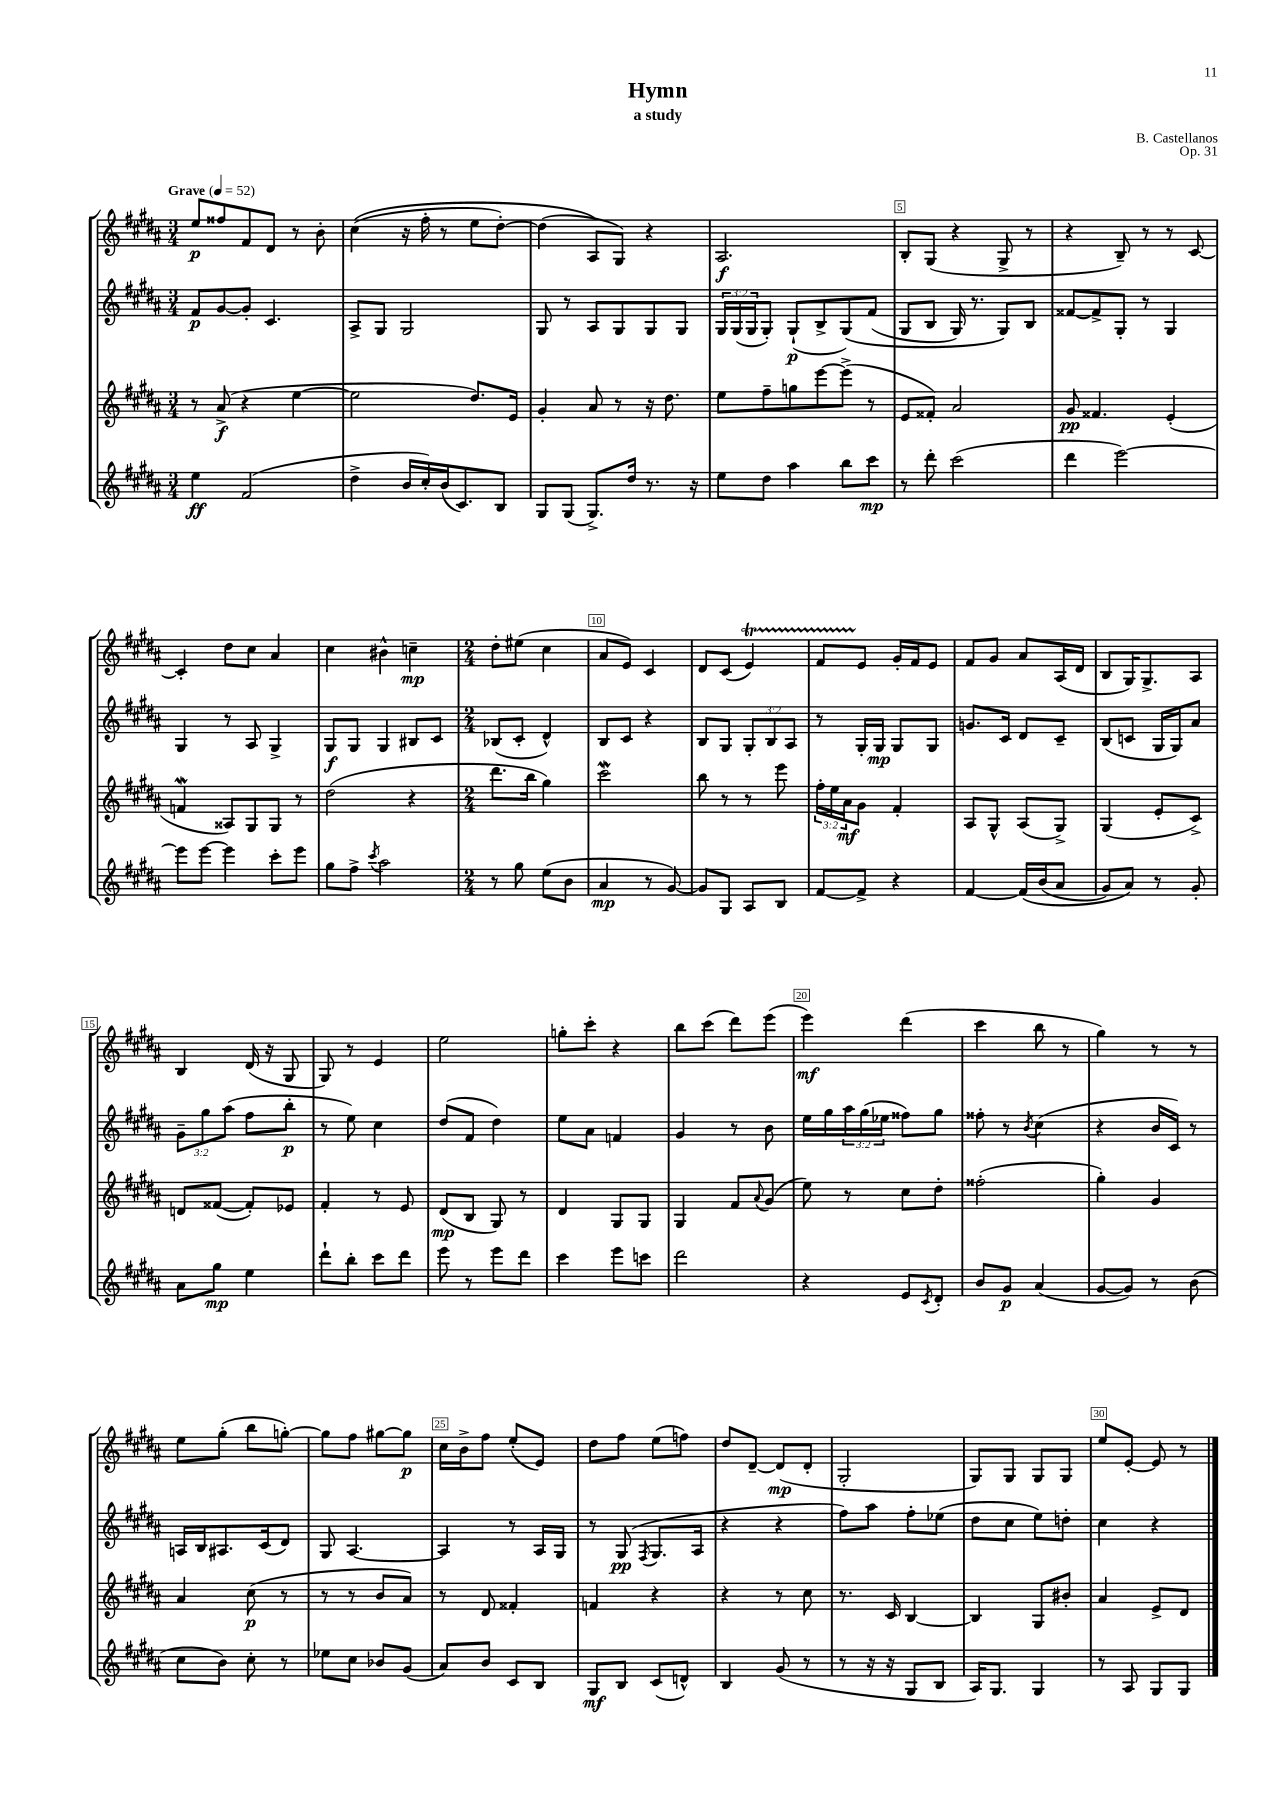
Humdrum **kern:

**kern	**dynam	**kern	**dynam	**kern	**dynam	**kern	**dynam
*part4	*part4	*part3	*part3	*part2	*part2	*part1	*part1
*staff4	*staff4	*staff3	*staff3	*staff2	*staff2	*staff1	*staff1
*clefG2	*	*clefG2	*	*clefG2	*	*clefG2	*
*k[f#c#g#d#a#]	*	*k[f#c#g#d#a#]	*	*k[f#c#g#d#a#]	*	*k[f#c#g#d#a#]	*
*M3/4	*	*M3/4	*	*M3/4	*	*M3/4	*
*MM52	*	*MM52	*	*MM52	*	*MM52	*
=1	=1	=1	=1	=1	=1	=1	=1
!	!	!	!	!	!	!LO:TX:a:B:t=Grave	!
4ee\	ff	8r	.	8f#/L	p	8ee/L	p
.	.	(8a#^/	f	[8g#/	.	8ff##X/	.
(2f#/	.	4r	.	8g#'/J]	.	8f#/	.
.	.	.	.	4.c#/	.	8d#/J	.
.	.	[4ee\	.	.	.	8r	.
.	.	.	.	.	.	8b'\	.
=2	=2	=2	=2	=2	=2	=2	=2
4dd#^\	.	2ee\]	.	8A#^/L	.	((4cc#\	.
.	.	.	.	8G#/J	.	.	.
16b/LL	.	.	.	2G#/	.	16r	.
16cc#'/)	.	.	.	.	.	16ff#'\	.
(16b/J	.	.	.	.	.	8r	.
8.c#/)	.	.	.	.	.	.	.
.	.	8.dd#/L)	.	.	.	8ee\L	.
8B/J	.	.	.	.	.	[8dd#'\J)	.
.	.	16e/Jk	.	.	.	.	.
=3	=3	=3	=3	=3	=3	=3	=3
8G#/L	.	4g#'/	.	8G#/	.	(4dd#\]	.
(8G#/J	.	.	.	8r	.	.	.
8.G#^/L)	.	8a#/	.	8A#/L	.	8A#/L)	.
.	.	8r	.	8G#/	.	8G#/J)	.
16dd#/Jk	.	.	.	.	.	.	.
8.r	.	16r	.	8G#/	.	4r	.
.	.	8.dd#\	.	.	.	.	.
.	.	.	.	8G#/J	.	.	.
16r	.	.	.	.	.	.	.
=4	=4	=4	=4	=4	=4	=4	=4
8ee\L	.	8ee\L	.	24G#/LL	.	2.A#/	f
.	.	.	.	(24G#/	.	.	.
.	.	.	.	24G#/J	.	.	.
8dd#\J	.	8ff#~\	.	8G#'/J)	.	.	.
4aa#\	.	8ggn\	.	(8G#`/L	p	.	.
.	.	[8eee\	.	8B^/	.	.	.
8bb\L	.	(8eee^\J]	.	(8G#/)	.	.	.
8ccc#\J	mp	8r	.	(8f#/J	.	.	.
=5	=5	=5	=5	=5	=5	=5	=5
8r	.	8e/L	.	8G#/L	.	8B'/L	.
8ddd#'\	.	8f##X'/J)	.	8B/J	.	(8G#/J	.
(2ccc#\	.	2a#/	.	16G#/)	.	4r	.
.	.	.	.	8.r	.	.	.
.	.	.	.	8G#/L)	.	8G#^/	.
.	.	.	.	8B/J	.	8r	.
=6	=6	=6	=6	=6	=6	=6	=6
4ddd#\	.	8g#/	pp	[8f##X/L	.	4r	.
.	.	4.f##X/	.	8f##^/]	.	.	.
[2eee\)	.	.	.	8G#'/J	.	8B~/)	.
.	.	.	.	8r	.	8r	.
.	.	(4e'/	.	4G#/	.	8r	.
.	.	.	.	.	.	[8c#/	.
!!LO:LB:g=z
=7	=7	=7	=7	=7	=7	=7	=7
8eee\L]	.	4fnw/	.	4G#/	.	4c#'/]	.
[8eee\J	.	.	.	.	.	.	.
4eee\]	.	8A##X/L)	.	8r	.	8dd#\L	.
.	.	8G#/	.	8A#/	.	8cc#\J	.
8ccc#'\L	.	8G#/J	.	4G#^/	.	4a#/	.
8eee\J	.	8r	.	.	.	.	.
=8	=8	=8	=8	=8	=8	=8	=8
8gg#\L	.	(2dd#\	.	8G#/L	f	4cc#\	.
8ff#^\J	.	.	.	8G#/J	.	.	.
8qccc#/	.	.	.	.	.	.	.
2aa#\	.	.	.	4G#/	.	4b#X^^\	.
.	.	4r	.	8B#X/L	.	4ccn~\	mp
.	.	.	.	8c#/J	.	.	.
=9	=9	=9	=9	=9	=9	=9	=9
*M2/4	*	*M2/4	*	*M2/4	*	*M2/4	*
8r	.	8.ddd#\L	.	(8B-X/L	.	8dd#'\L	.
8gg#\	.	.	.	8c#'/J	.	(8ee#X\J	.
.	.	16bb\Jk	.	.	.	.	.
(8ee\L	.	4gg#\)	.	4d#^^/)	.	4cc#\	.
8b\J	.	.	.	.	.	.	.
=10	=10	=10	=10	=10	=10	=10	=10
4a#/	mp	2ccc#W\	.	8B/L	.	8a#/L	.
.	.	.	.	8c#/J	.	8e/J)	.
8r	.	.	.	4r	.	4c#/	.
[8g#/)	.	.	.	.	.	.	.
=11	=11	=11	=11	=11	=11	=11	=11
8g#/L]	.	8bb\	.	8B/L	.	8d#/L	.
8G#/J	.	8r	.	8G#/J	.	(8c#/J	.
8A#/L	.	8r	.	12G#'/L	.	4eT/)	.
.	.	.	.	12B/	.	.	.
8B/J	.	8eee\	.	.	.	.	.
.	.	.	.	12A#/J	.	.	.
=12	=12	=12	=12	=12	=12	=12	=12
[8f#/L	.	24ff#'\LL	.	8r	.	8f#TTT/L	.
.	.	24ee\	.	.	.	.	.
.	.	24a#\J	mf	.	.	.	.
8f#^/J]	.	8g#\J	.	16G#'/LL	.	8e/J	.
.	.	.	.	16G#/JJ	mp	.	.
4r	.	4f#'/	.	8G#/L	.	16g#'/LL	.
.	.	.	.	.	.	16f#/J	.
.	.	.	.	8G#/J	.	8e/J	.
=13	=13	=13	=13	=13	=13	=13	=13
[4f#/	.	8A#/L	.	8.gn/L	.	8f#/L	.
.	.	8G#^^/J	.	.	.	8g#/J	.
.	.	.	.	16c#/Jk	.	.	.
(16f#/LL]	.	(8A#/L	.	8d#/L	.	8a#/L	.
(16b/J	.	.	.	.	.	.	.
8a#/J	.	8G#^/J)	.	8c#~/J	.	(16A#/L	.
.	.	.	.	.	.	16d#/JJ	.
=14	=14	=14	=14	=14	=14	=14	=14
8g#/L)	.	(4G#/	.	(8B/L	.	8B/L	.
8a#/J)	.	.	.	8cn/J	.	16G#/K)	.
.	.	.	.	.	.	8.G#^/	.
8r	.	8e'/L	.	16G#/LL	.	.	.
.	.	.	.	16G#/J)	.	.	.
8g#'/	.	8c#^/J)	.	8a#/J	.	8A#/J	.
!!LO:LB:g=z
=15	=15	=15	=15	=15	=15	=15	=15
8a#\L	.	8dn/L	.	12g#~\L	.	4B/	.
.	.	.	.	12gg#\	.	.	.
8gg#\J	mp	([8f##X/J	.	.	.	.	.
.	.	.	.	(12aa#\J	.	.	.
4ee\	.	8f##'/L])	.	8ff#\L	.	(16d#/	.
.	.	.	.	.	.	16r	.
.	.	8e-X/J	.	8bb'\J	p	8G#/	.
=16	=16	=16	=16	=16	=16	=16	=16
8ddd#`\L	.	4f#'/	.	8r	.	8G#/)	.
8bb'\J	.	.	.	8ee\)	.	8r	.
8ccc#\L	.	8r	.	4cc#\	.	4e/	.
8ddd#\J	.	8e/	.	.	.	.	.
=17	=17	=17	=17	=17	=17	=17	=17
8eee\	.	(8d#/L	mp	(8dd#/L	.	2ee\	.
8r	.	8B/J	.	8f#/J	.	.	.
8eee\L	.	8G#/)	.	4dd#\)	.	.	.
8ddd#\J	.	8r	.	.	.	.	.
=18	=18	=18	=18	=18	=18	=18	=18
4ccc#\	.	4d#/	.	8ee\L	.	8ggn'\L	.
.	.	.	.	8a#\J	.	8ccc#'\J	.
8eee\L	.	8G#/L	.	4fn/	.	4r	.
8cccn\J	.	8G#/J	.	.	.	.	.
=19	=19	=19	=19	=19	=19	=19	=19
2ddd#\	.	4G#/	.	4g#/	.	8bb\L	.
.	.	.	.	.	.	(8ccc#\J	.
.	.	8f#/L	.	8r	.	8ddd#\L)	.
.	.	8qqa#/	.	.	.	.	.
.	.	(8g#/J	.	8b\	.	(8eee\J	.
=20	=20	=20	=20	=20	=20	=20	=20
4r	.	8ee\)	.	16ee\LL	.	4eee\)	mf
.	.	.	.	16gg#\	.	.	.
.	.	8r	.	24aa#\	.	.	.
.	.	.	.	(24gg#\	.	.	.
.	.	.	.	24ee-X\JJ	.	.	.
8e/L	.	8cc#\L	.	8ff##X\L)	.	(4ddd#\	.
8qc#/	.	.	.	.	.	.	.
8d#'/J	.	8dd#'\J	.	8gg#\J	.	.	.
=21	=21	=21	=21	=21	=21	=21	=21
8b/L	.	(2ff##X'\	.	8ff##X'\	.	4ccc#\	.
8g#/J	p	.	.	8r	.	.	.
.	.	.	.	8qb/	.	.	.
(4a#/	.	.	.	(4cc#\	.	8bb\	.
.	.	.	.	.	.	8r	.
=22	=22	=22	=22	=22	=22	=22	=22
[8g#/L	.	4gg#'\)	.	4r	.	4gg#\)	.
8g#/J])	.	.	.	.	.	.	.
8r	.	4g#/	.	16b/LL	.	8r	.
.	.	.	.	16c#/JJ)	.	.	.
(8b\	.	.	.	8r	.	8r	.
!!LO:LB:g=z
=23	=23	=23	=23	=23	=23	=23	=23
8cc#\L	.	4a#/	.	16An/LL	.	8ee\L	.
.	.	.	.	16B/J	.	.	.
8b\J)	.	.	.	8.A#X/	.	(8gg#'\J	.
8cc#'\	.	(8cc#\	p	.	.	8bb\L	.
.	.	.	.	(16c#/k	.	.	.
8r	.	8r	.	8d#/J)	.	[8ggn'\J)	.
=24	=24	=24	=24	=24	=24	=24	=24
8ee-X\L	.	8r	.	8G#/	.	8gg\L]	.
8cc#\J	.	8r	.	[4.A#/	.	8ff#\J	.
8b-X/L	.	8b/L	.	.	.	[8gg#X\L	.
(8g#/J	.	8a#/J)	.	.	.	8gg#\J]	p
=25	=25	=25	=25	=25	=25	=25	=25
8a#/L)	.	8r	.	4A#/]	.	16cc#\LL	.
.	.	.	.	.	.	16b^\J	.
8b/J	.	8d#/	.	.	.	8ff#\J	.
8c#/L	.	4f##X'/	.	8r	.	(8ee'/L	.
8B/J	.	.	.	16A#/LL	.	8e/J)	.
.	.	.	.	16G#/JJ	.	.	.
=26	=26	=26	=26	=26	=26	=26	=26
8G#/L	mf	4fn/	.	8r	.	8dd#\L	.
8B/J	.	.	.	(8G#/	pp	8ff#\J	.
.	.	.	.	8qF#/	.	.	.
(8c#/L	.	4r	.	8.G#/L	.	(8ee\L	.
8dn^^/J)	.	.	.	.	.	8ffn\J)	.
.	.	.	.	16A#/Jk	.	.	.
=27	=27	=27	=27	=27	=27	=27	=27
4B/	.	4r	.	4r	.	8dd#/L	.
.	.	.	.	.	.	[8d#~/J	.
(8g#/	.	8r	.	4r	.	(8d#/L]	mp
8r	.	8cc#\	.	.	.	8d#'/J	.
=28	=28	=28	=28	=28	=28	=28	=28
8r	.	8.r	.	8ff#\L)	.	2G#'/	.
16r	.	.	.	8aa#\J	.	.	.
16r	.	16c#/	.	.	.	.	.
8G#/L	.	[4B/	.	8ff#'\L	.	.	.
8B/J	.	.	.	(8ee-X\J	.	.	.
=29	=29	=29	=29	=29	=29	=29	=29
16A#/KL)	.	4B/]	.	8dd#\L	.	8G#/L)	.
8.G#/J	.	.	.	.	.	.	.
.	.	.	.	8cc#\J	.	8G#/J	.
4G#/	.	8G#/L	.	8ee\L)	.	8G#/L	.
.	.	8b#X'/J	.	8ddn'\J	.	8G#/J	.
=30	=30	=30	=30	=30	=30	=30	=30
8r	.	4a#/	.	4cc#\	.	8ee/L	.
8A#/	.	.	.	.	.	[8e'/J	.
8G#/L	.	8e^/L	.	4r	.	8e/]	.
8G#/J	.	8d#/J	.	.	.	8r	.
==	==	==	==	==	==	==	==
*-	*-	*-	*-	*-	*-	*-	*-
